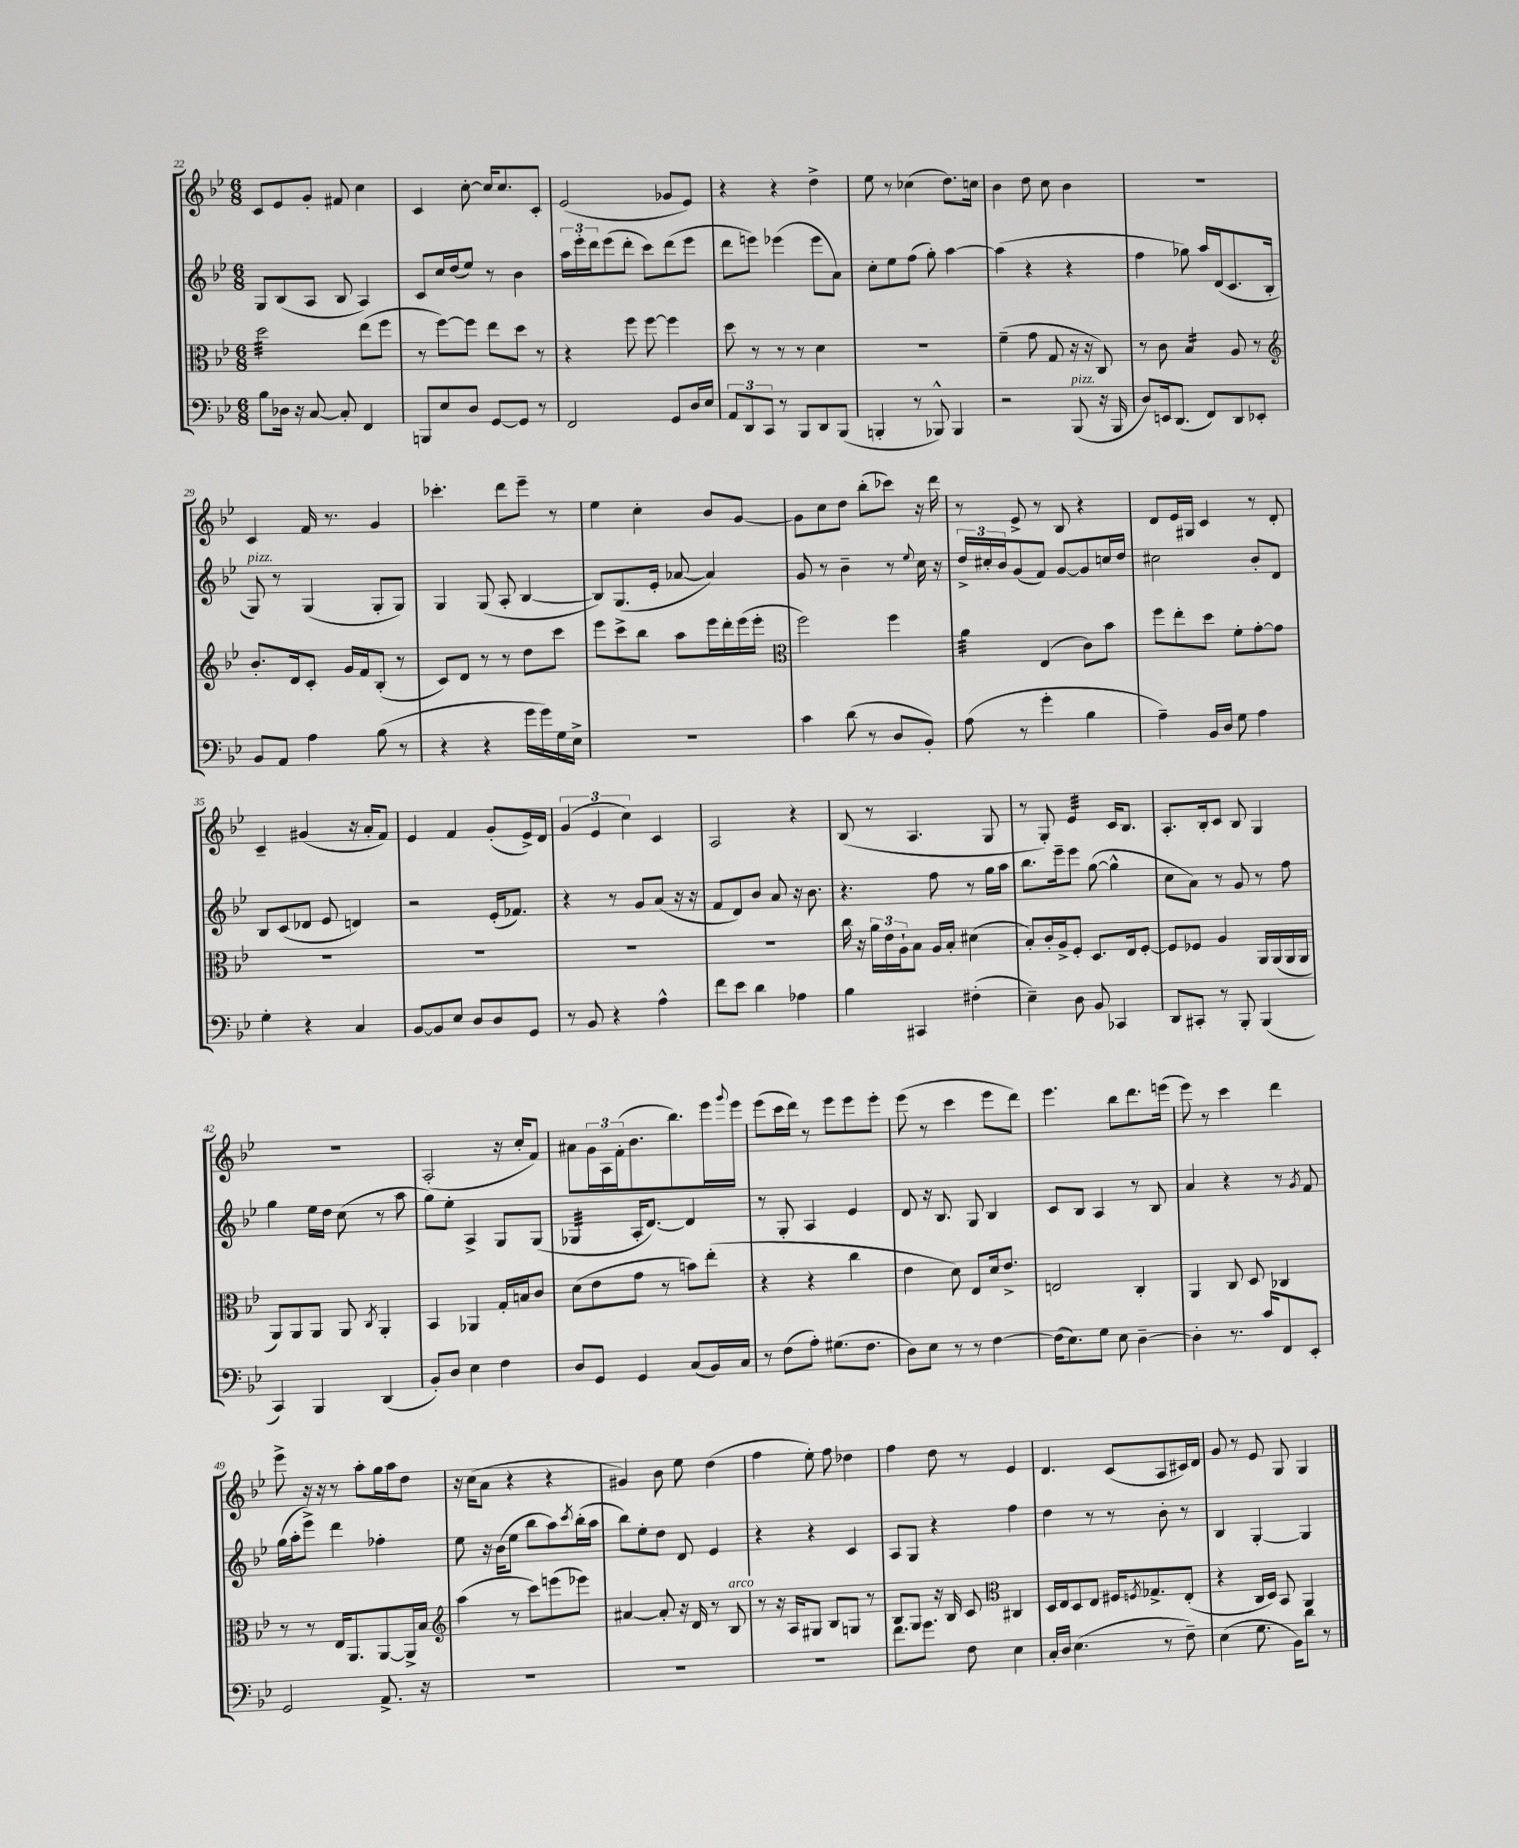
<<
\new StaffGroup <<
\new Staff = "s0" {
    \clef treble \key bes \major \numericTimeSignature \time 6/8
    c'8 ees'8 g'8-. fis'8 c''4 |
    c'4 c''8~-. c''16 c''8. c'8-. |
    ees'2( ges'8 ees'8) |
    r4 r4 d''4-> |
    ees''8 r8 ces''4( d''8.) c''16 |
    bes'4 d''8 c''8 bes'4 |
    R2. |
    c'4 f'16 r8. g'4 |
    ces'''4.-. d'''8 ees'''8-- r8 |
    ees''4 c''4-. bes'8 g'8~ |
    g'8 c''8 d''8 bes''8-.( ces'''8) r16 d'''16 |
    r8 ees'8-> r8 bes8 r4 |
    d'8 ees'16 gis16 c'4 r8 d'8-. |
    c'4-- gis'4( r16 a'16-. f'8) |
    ees'4 f'4 g'8-.( ees'16->) d'16 |
    \tuplet 3/2 { g'4( ees'4 c''4) } c'4 |
    a2 r4 |
    bes8( r8 a4. g8 |
    r8 g8-.) ees'4:32 c'16 bes8. |
    a8.-. bes16-. c'8 bes8 g4 |
    R2. |
    a2-.( r16 c''16-. f'8) |
    ais'8 \tuplet 3/2 { g'16 a16 f'16-.( } bes'8. bes''8.) ees'''16 \appoggiatura { g'''8 } ees'''16 |
    ees'''8( c'''16 d'''16) r8 ees'''8 ees'''8 ees'''8-. |
    ees'''8( r8 c'''4 ees'''8 d'''8) |
    ees'''4. bes''8 d'''8. e'''16( |
    ees'''8) r8 c'''4 d'''4 |
    ees'''8-> r16 r16 r8 a''8-. g''16 a''16 d''8 |
    r16 c''16( a'8 r4 r4 |
    gis'4) bes'8 ees''8 d''4( |
    f''4 ees''8-.) f''8 des''4 |
    f''4 d''8 r8 ees'4 |
    d'4. c'8( a8 cis'16) d'16 |
    g'8 r8 ees'8 g8 g4 \bar "|." |
}
\new Staff = "s1" {
    \clef treble \key bes \major \numericTimeSignature \time 6/8
    g8 bes8( a8 bes8 a4) |
    c'8 c''16 d''16( ees''8) r8 bes'4 |
    \tuplet 3/2 { a''16 ees'''16-. d'''16 } ees'''8( d'''8-. c'''8) d'''8( ees'''8 |
    d'''8 e'''8) ees'''4( ees'''8 a'8) |
    c''8-. ees''8 f''8( g''8-.) a''4~ |
    a''4( r4 r4 |
    f''4 ges''8) a''16 d'16( c'8. bes16-. |
    g8^\markup { \italic "pizz." }) r8 g4( g8-. g8) |
    g4 g8( a8-. bes4~ |
    bes8) g8.( ees'16-. aes'8~ aes'4) |
    g'8 r8 bes'4-- r8 \appoggiatura { ees''8 } c''16 r16 |
    \tuplet 3/2 { d''16-> cis''16-. bes'16 } g'8( f'8) g'8~ g'8 c''16 d''16 |
    cis''2 bes'8-. d'8 |
    bes8 c'8( des'8 ees'8 d'4) |
    r2 ees'16-.( fes'8.) |
    r4 r8 g'8 a'8( r16 r16 |
    f'8 d'8) bes'8 a'8 r16 bes'8. |
    r4. f''8 r8 g''16 a''16 |
    bes''8. ees'''16-- ees'''8 g''8~( g''4-^ |
    c''8 a'8) r8 g'8 r8 f''8 |
    g''4 ees''16 d''16 c''8( r8 a''8 |
    g''8) ees''8-. a4-> g8 g8( |
    ges4:32 a16-. d'8.~) d'4 |
    r8 g8-. a4 ees'4 |
    d'8 r16 bes8. g8 bes4 |
    c'8 bes8 a4 r8 bes8 |
    a'4 r4 r8 \acciaccatura { g'8 } f'8 |
    g''16( a''16-. ees'''8->) d'''4 fes''4-. |
    ees''8 r16 bes'16( ees''8 bes''8 a''8) \acciaccatura { c'''8 } bes''16-.( a''16 |
    bes''8) ees''8-. d''8 d'8 ees'4 |
    r4 r4 c'4 |
    a8 g8 r4 f''4 |
    d''4 r8 r8 bes'8-. r8 |
    bes4 g4~-. g4 \bar "|." |
}
\new Staff = "s2" {
    \clef alto \key bes \major \numericTimeSignature \time 6/8
    d''2:32 ees''8( f''8 |
    r8 f''8~) f''8 ees''8 d''8 r8 |
    r4 f''8 f''8~ f''4 |
    d''8 r8 r8 r8 d'4 |
    R2. |
    f'4--( g'8 g8 r16 r16 c8) |
    r8 c'8 bes4:16 a8 r8 |
    \clef treble bes'8.-. d'16 c'8-. g'16 f'16 bes8-.( r8 |
    c'8) d'8 r8 r8 d''8 c'''8 |
    ees'''8 c'''8-> bes''8 a''8 ees'''16 d'''16-. ees'''16( ees'''16-. |
    \clef alto f''2) f''4 |
    a'4:32 ees4( c'8) bes'8 |
    f''8 ees''8-. d''8 f'8-. g'8~-. g'8 |
    R2. |
    R2. |
    R2. |
    R2. |
    c''16 r16 \tuplet 3/2 { a'16 ees'16 a16-! } bes8 a16 bes16-. dis'4( |
    bes8-.) c'16-. a16-> f8-. d8. ees16 f8~-. |
    f8 fes8 a4 a,16 a,16( a,16 a,16 |
    a,8) a,8 a,8 a,8 \acciaccatura { c8 } a,4-. |
    bes,4 aes,4 g16-. b16 c'8 |
    d'8( ees'8 g'8 r8 b'8) ees''8-.( |
    r4 r4 c''4 |
    ees'4 d'8) ees8 d'16 ees'8.-> |
    e2 c4-. |
    a,4 c8 d8 ces4 |
    r8 r8 ees16 a,8. a,8~ a,16-> bes16 |
    \clef treble a''4( r8 c'''8) e'''8( ees'''8) |
    ais'4~ ais'8-. r16 d'16 r8 bes8^\markup { \italic "arco" } |
    r8 r16 a16 gis8 bes8 g8 r8 |
    bes8 g8 r16 bes16 c'8 \clef alto cis4 |
    d16 ees16 d8 ees8 fis16 \acciaccatura { f8 } ges8.-> ees8-.( |
    r4 c16 d16) bes,8 a,4 \bar "|." |
}
\new Staff = "s3" {
    \clef bass \key bes \major \numericTimeSignature \time 6/8
    bes8 des16 r16 c8~ c8-. f,4 |
    b,,8 ees8 d8 g,8~ g,8 r8 |
    f,2 g,8 d16 ees16 |
    \tuplet 3/2 { a,8 d,8 c,8 } r8 bes,,8 d,8 bes,,8( |
    b,,4-. r8 bes,,8-^) bes,,4 |
    r2 bes,,8^\markup { \italic "pizz." }( r16 bes,,16 |
    d8) e,16 d,8.( f,8) d,8 ees,8-. |
    bes,8 a,8 a4 bes8( r8 |
    r4 r4 g'16 g'16) g16 ees16-> |
    R2. |
    c'4 d'8( r8 d8 bes,8-.) |
    a8( r8 g'4-. bes4 |
    a4--) bes,16 d16 g8 a4 |
    g4-. r4 c4 |
    bes,8~ bes,8 ees8 d8 d8 g,8 |
    r8 bes,8 r4 a4-^ |
    f'8 ees'8 d'4 aes4 |
    bes4 cis,4 fis4-.( |
    ees4--) d8 bes,8 ces,4 |
    d,8 cis,8-. r8 bes,,8-. bes,,4( |
    c,4) bes,,4 d,4( |
    bes,8-.) d8 ees4 f4 |
    d8 g,8 g,4 c8( bes,16) c16 |
    r8 f8( a8-.) gis8.( f8. |
    d8) ees8 r8 r8 f4~ |
    f16( ees8.) g8 ees8 d4~-- |
    d4-. r8. c'16 f,8 ees,8-. |
    g,2 a,8.-> r16 |
    R2. |
    R2. |
    R2. |
    f'8. g'8. f8 ees4 |
    c16-. d16 ees4.( r8 f8--) |
    ees4( g8. bes,16) d'8 r8 \bar "|." |
}
>>
>>
\layout { \context { \Score currentBarNumber = #22 } }
